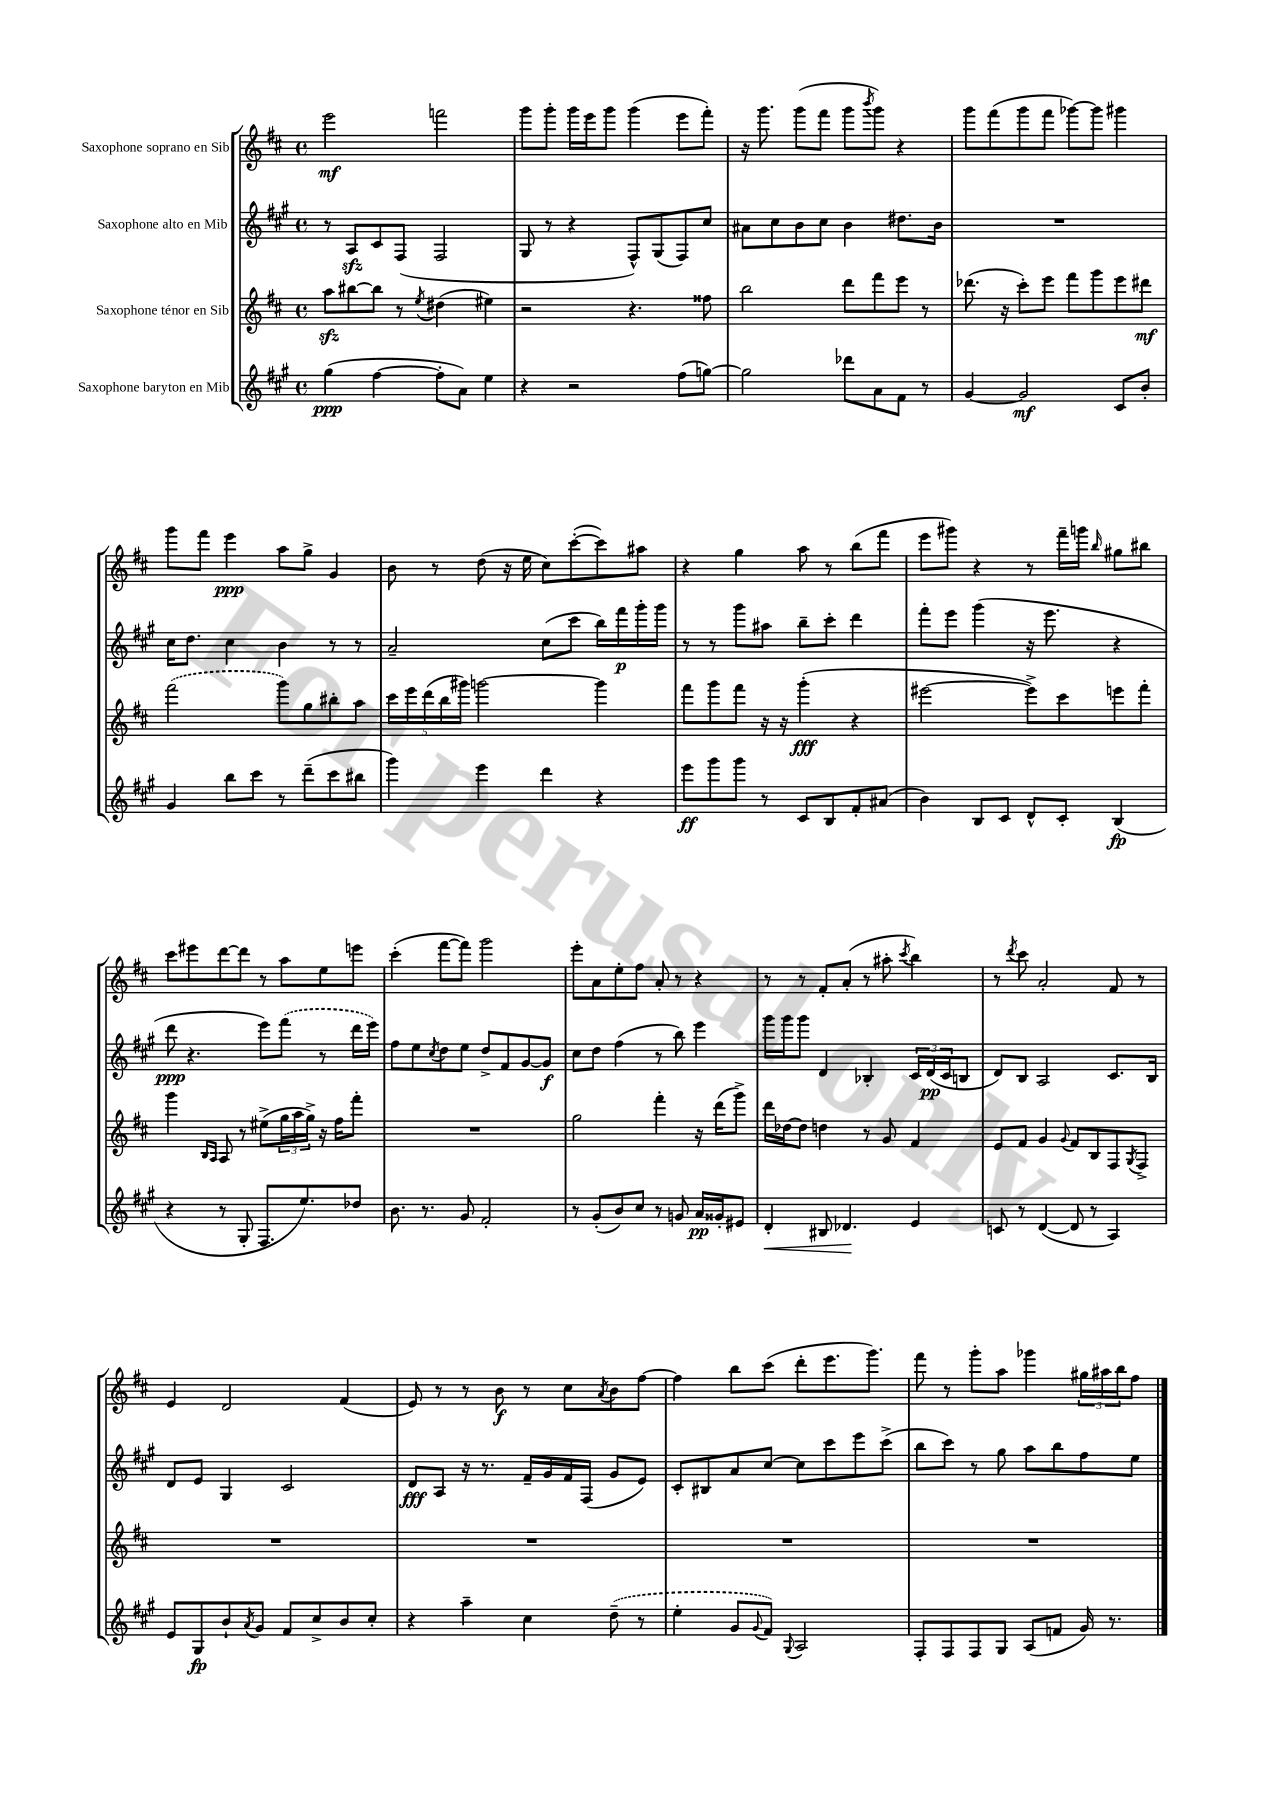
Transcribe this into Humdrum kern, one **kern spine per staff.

**kern	**kern	**kern	**kern
*staff4	*staff3	*staff2	*staff1
*clefG2	*clefG2	*clefG2	*clefG2
*k[f#c#g#]	*k[f#c#]	*k[f#c#g#]	*k[f#c#]
*M4/4	*M4/4	*M4/4	*M4/4
*met(c)	*met(c)	*met(c)	*met(c)
(4gg#	8aa	8r	2eee
.	[8bb#	8A	.
[4ff#	8bb#]	8c#	.
.	8r	(8F#	.
.	8qee	.	.
8ff#']	(4dd#	2F#	2fff
8a)	.	.	.
4ee	4ee#)	.	.
=	=	=	=
4r	2r	8G#	8ggg
.	.	8r	8ggg'
2r	.	4r	16ggg
.	.	.	16eee
.	.	.	8ggg
.	4.r	8F#^^)	(4ggg
.	.	(8G#	.
(8ff#	.	8F#)	8eee
[8gg)	8ff##	8cc#	8fff#')
=	=	=	=
2gg]	2bb	8a#	16r
.	.	.	8.ggg
.	.	8cc#	.
.	.	8b	(8ggg
.	.	8cc#	8fff#
8ddd-	8ddd	4b	8ggg
.	.	.	8qbbb
8a	8fff#	.	8ggg)
8f#	8eee	8.dd#	4r
8r	8r	.	.
.	.	16b	.
=	=	=	=
[4g#	(8.ddd-	1r	8ggg
.	.	.	(8fff#
.	16r	.	.
2g#]	8ccc#')	.	8ggg
.	8eee	.	8fff#
.	8fff#	.	[8ggg-)
.	8ggg	.	8ggg-]
8c#	8eee	.	4ggg#
8b'	8ddd#	.	.
=	=	=	=
4g#	(2fff#	16cc#	8ggg
.	.	8.dd	.
.	.	.	8fff#
8bb	.	4cc#	4eee
8ccc#	.	.	.
8r	8ggg)	4b	8aa
(8ddd~	8gg	.	8gg^
8ccc#	8bb#'	8r	4g
8bb#	8aa	8r	.
=	=	=	=
4ggg#)	20ccc#	2a~	8b
.	20eee	.	.
.	(20ddd	.	.
.	.	.	8r
.	20bb	.	.
.	20ggg#)	.	.
4eee	[2ggg	.	(8dd
.	.	.	16r
.	.	.	16ee
4ddd	.	(8cc#	8cc#)
.	.	8ccc#	([8ccc#'
4r	4ggg]	16bb)	8ccc#])
.	.	16fff#	.
.	.	16ggg#'	8aa#
.	.	16ggg#	.
=	=	=	=
8eee	8fff#	8r	4r
8ggg#	8ggg	8r	.
8ggg#	8fff#	8ggg#	4gg
8r	16r	8aa#	.
.	16r	.	.
8c#	(4ggg'	8bb~	8aa
8B	.	8ccc#'	8r
8f#'	4r	4ddd	(8bb
(8a#	.	.	8fff#
=	=	=	=
4b)	[2eee#	8fff#'	8eee
.	.	8eee	8ggg#)
8B	.	(4ggg#	4r
8c#	.	.	.
8d^^	8eee#^])	16r	8r
.	.	8.eee	.
8c#'	8ccc#	.	16fff#~
.	.	.	16ggg
.	.	.	16qqbb
(4B	8eee	4r	8gg#
.	8fff#'	.	8bb#
=	=	=	=
4r	4ggg	8ddd	8ccc#
.	.	4.r	8eee#
.	16qqB	.	.
.	16qqA	.	.
8r	8A	.	[8ddd
8G#'	8r	.	8ddd]
8.F#	(8ee#^	8eee)	8r
.	24gg	(8fff#	8aa
.	24aa	.	.
8.ee)	.	.	.
.	24gg^)	.	.
.	16r	8r	8ee
.	16ff#	.	.
8dd-	8fff#'	16ddd	8eee
.	.	16eee)	.
=	=	=	=
8.b	1r	8ff#	(4ccc#'
.	.	8ee	.
8.r	.	.	.
.	.	8qcc#	.
.	.	8dd	[8fff#
8g#	.	8ee	8fff#])
2f#'	.	8dd^	2ggg
.	.	8f#	.
.	.	[8g#	.
.	.	8g#]	.
=	=	=	=
8r	2gg	8cc#	8eee'
(8g#'	.	8dd	8a
8b)	.	(4ff#	8ee'
8cc#	.	.	8ff#
8r	4fff#'	8r	8a'
8g	.	8bb)	8r
16a	16r	4eee	4r
16g##'	(16ddd	.	.
8e#	8ggg^)	.	.
=	=	=	=
4d'	16ddd	16ggg#	8r
.	[16dd-	16ggg#	.
.	8dd-]	8ggg#	8r
8B#	4dd	4d	8f#'
4.d-	.	.	(8a'
.	8r	4B-'	8r
.	8g	.	8aa#'
.	.	.	8qccc#
4e	4f#	24c#	4bb)
.	.	(24d	.
.	.	24c#	.
.	.	8B	.
=	=	=	=
8c	8e	8d)	8r
.	.	.	8qddd
8r	8f#	8B	8ccc#
([4d	4g	2A	2a'
.	8qqg	.	.
8d]	8f#	.	.
8r	8B	.	.
4A)	8F#	8.c#	8f#
.	8qG	.	.
.	8F#^	.	8r
.	.	16B	.
=	=	=	=
8e	1r	8d	4e
8G#	.	8e	.
8b`	.	4G#	2d
8qa	.	.	.
8g#	.	.	.
8f#	.	2c#	.
8cc#^	.	.	.
8b	.	.	(4f#
8cc#'	.	.	.
=	=	=	=
4r	1r	8d	8e)
.	.	8A	8r
4aa~	.	16r	8r
.	.	8.r	.
.	.	.	8b
4cc#	.	16f#~	8r
.	.	16g#	.
.	.	16f#	8cc#
.	.	(16F#	.
.	.	.	8qa
(8dd~	.	8g#	8b
8r	.	8e)	[8ff#
=	=	=	=
4ee'	1r	8c#'	4ff#]
.	.	8B#	.
8g#	.	8a	8bb
8qqg#	.	.	.
8f#)	.	[8cc#	(8ccc#
8qqG#	.	.	.
2A	.	8cc#]	8ddd'
.	.	8ccc#	8.eee
.	.	8eee	.
.	.	.	8.ggg)
.	.	(8ccc#^	.
=	=	=	=
8F#'	1r	8bb	8fff#
8F#	.	8ccc#)	8r
8F#	.	8r	8ggg'
8G#	.	8gg#	8aa
(8A	.	8aa	4ggg-
8f	.	8bb	.
16g#)	.	8ff#	24gg#
.	.	.	24aa#
8.r	.	.	.
.	.	.	24bb
.	.	8ee	8ff#
==	==	==	==
*-	*-	*-	*-
